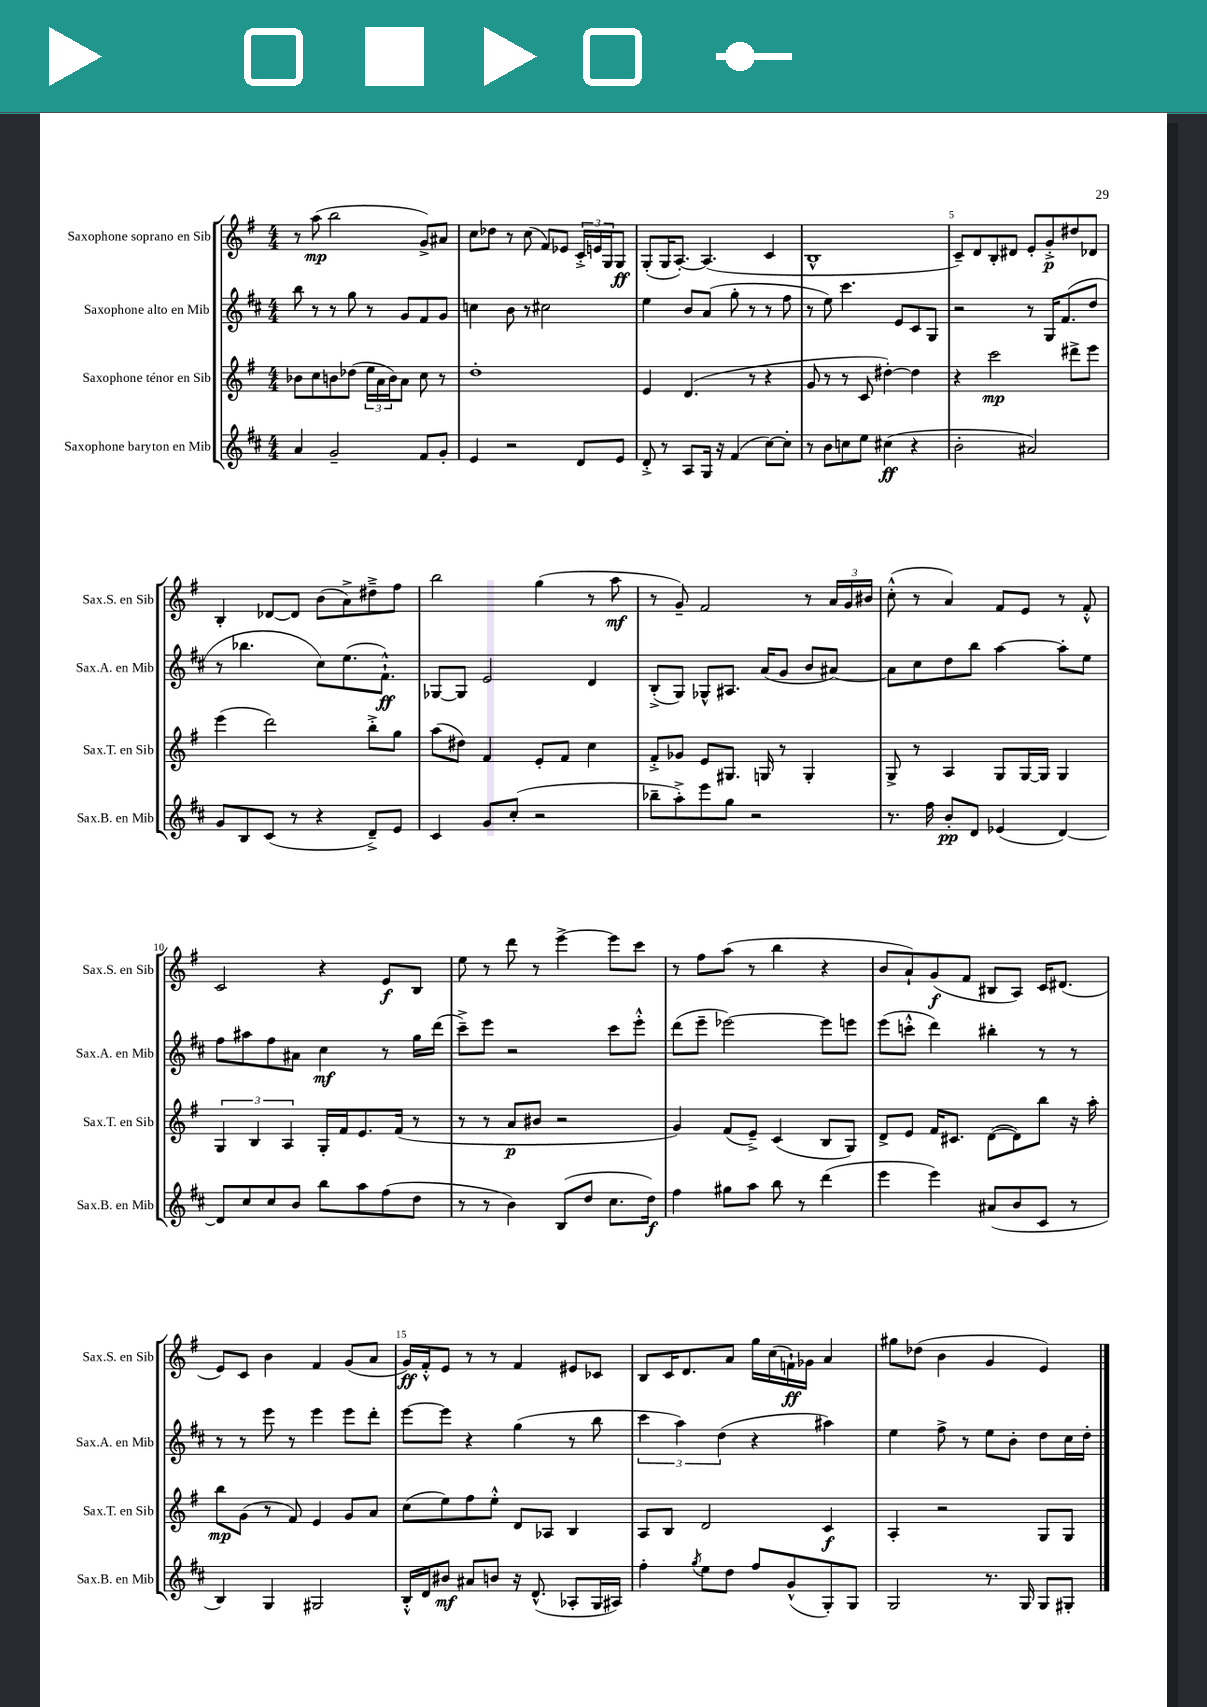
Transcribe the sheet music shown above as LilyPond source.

<<
\new StaffGroup <<
\new Staff = "s0" \with { instrumentName = "Saxophone soprano en Sib" shortInstrumentName = "Sax.S. en Sib" } {
    \clef treble \key g \major \numericTimeSignature \time 4/4
    r8 a''8\mp( b''2 g'8->) ais'8 |
    c''8 des''8 r8 c''8( fis'8) ees'8 \tuplet 3/2 { c'16-.-> e'16 g16 } g8\ff |
    g8-.( g16 a8.~-.) a4.( c'4 |
    b1-^ |
    c'8--) d'8 b8-. dis'8 e'8-. g'8-.->\p dis''8 des'8 |
    b4-. des'8~ des'8 b'8( a'8->) dis''8---> fis''8 |
    b''2 g''4( r8 a''8\mf |
    r8 g'8--) fis'2 r8 \tuplet 3/2 { a'16 g'16 bis'16 } |
    c''8-.-^( r8 a'4) fis'8 e'8 r8 fis'8-.-^ |
    c'2 r4 e'8\f b8 |
    e''8 r8 d'''8 r8 e'''4~-> e'''8 c'''8 |
    r8 fis''8 a''8( r8 b''4 r4 |
    b'8 a'8-!) g'8\f( fis'8 bis8 a8) c'16 dis'8.( |
    e'8) c'8 b'4 fis'4 g'8( a'8 |
    g'16\ff) fis'16-.-^ e'8 r8 r8 fis'4 eis'8 ces'8 |
    b8 c'16 d'8. a'8 g''16 c''16( f'16-!\ff) ges'16 a'4 |
    gis''8 des''8( b'4 g'4 e'4) \bar "|." |
}
\new Staff = "s1" \with { instrumentName = "Saxophone alto en Mib" shortInstrumentName = "Sax.A. en Mib" } {
    \clef treble \key d \major \numericTimeSignature \time 4/4
    b''8 r8 r8 g''8 r8 g'8 fis'8 g'8 |
    c''4 b'8 r8 cis''2 |
    e''4 b'8 a'8( g''8-. r8 r8 fis''8 |
    r8 e''8) cis'''4. e'8 cis'8 g8 |
    r2 r8 g16 fis'8.( d''8 |
    r8 bes''4. cis''8) e''8.( fis'8.-!-^\ff) |
    ges8~ ges8 e'2 d'4 |
    b8-.->( g8) ges8-^ ais8. a'16( g'8 b'8 ais'8~) |
    ais'8 cis''8 d''8 b''8 a''4~ a''8-. e''8 |
    fis''8 ais''8 fis''8 ais'8 cis''4\mf r8 g''16 d'''16( |
    cis'''8--->) e'''8 r2 cis'''8 e'''8-.-^ |
    d'''8( e'''8-- ees'''2~) ees'''8 e'''8 |
    e'''8( c'''8-.-^ d'''4) bis''4-. r8 r8 |
    r8 r8 e'''8 r8 e'''4 e'''8 d'''8-. |
    e'''8~ e'''8 r4 g''4( r8 b''8 |
    \tuplet 3/2 { cis'''4 a''4) d''4( } r4 ais''4) |
    e''4 fis''8-> r8 e''8 b'8-. d''8 cis''16 d''16-. \bar "|." |
}
\new Staff = "s2" \with { instrumentName = "Saxophone ténor en Sib" shortInstrumentName = "Sax.T. en Sib" } {
    \clef treble \key g \major \numericTimeSignature \time 4/4
    bes'8 c''8 b'8 des''8( \tuplet 3/2 { e''16 a'16 b'16) } a'8 c''8 r8 |
    d''1-. |
    e'4 d'4.( r8 r4 |
    g'8 r8 r8 c'8 dis''4~-.) dis''4 |
    r4 c'''2\mp dis'''8-> e'''8 |
    e'''4( d'''2) b''8-.-> g''8 |
    a''8( dis''8) fis'4 e'8-. fis'8 c''4 |
    fis'8-.-> ges'8 e'8 gis8. g16 r8 g4-. |
    g8-> r8 a4 g8 g16~ g16 g4 |
    \tuplet 3/2 { g4 b4 a4 } g16-. fis'16 e'8. fis'16( r8 |
    r8 r8 a'8\p bis'8 r2 |
    g'4) fis'8( e'8--->) c'4( b8 g8) |
    d'8-> e'8 fis'16 cis'8. d'8~( d'8) b''8 r16 a''16-. |
    b''8\mp g'8( r8 fis'8) e'4 g'8 a'8 |
    c''8( e''8) fis''8 e''8-.-^ d'8 aes8 b4 |
    a8 b8 d'2 c'4\f |
    a4-. r2 g8 g8 \bar "|." |
}
\new Staff = "s3" \with { instrumentName = "Saxophone baryton en Mib" shortInstrumentName = "Sax.B. en Mib" } {
    \clef treble \key d \major \numericTimeSignature \time 4/4
    a'4 g'2-- fis'8 g'8-. |
    e'4 r2 d'8 e'8 |
    d'8-.-> r8 a8 g16 r16 fis'4( cis''8~) cis''8-. |
    r8 b'8 c''8 e''8 cis''4\ff( r4 |
    b'2-. ais'2) |
    g'8 b8 cis'8( r8 r4 d'8--->) e'8 |
    cis'4 g'8 cis''8-.( r2 |
    bes''8-- a''8-.->) e'''8 g''8 r2 |
    r8. fis''16 b'8-.\pp d'8 ees'4( d'4~) |
    d'8 cis''8 cis''8 b'8 b''8 a''8 fis''8( d''8 |
    r8 r8 b'4) b8( d''8 cis''8. d''16\f) |
    fis''4 gis''8 a''8 b''8 r8 d'''4( |
    e'''4 e'''4) ais'8( b'8 cis'8 r8 |
    b4) g4 gis2 |
    b16-.-^ d'16 bis'8\mf ais'8 b'8 r16 d'8.-^( aes8-. g16 ais16) |
    fis''4-. \acciaccatura { g''8 } e''8 d''8 fis''8 g'8-^( g8-.) g8 |
    g2 r8. g16 g8 gis8-. \bar "|." |
}
>>
>>
\layout { \context { \Score \override BarNumber.break-visibility = ##(#f #t #t) barNumberVisibility = #(every-nth-bar-number-visible 5) } }
